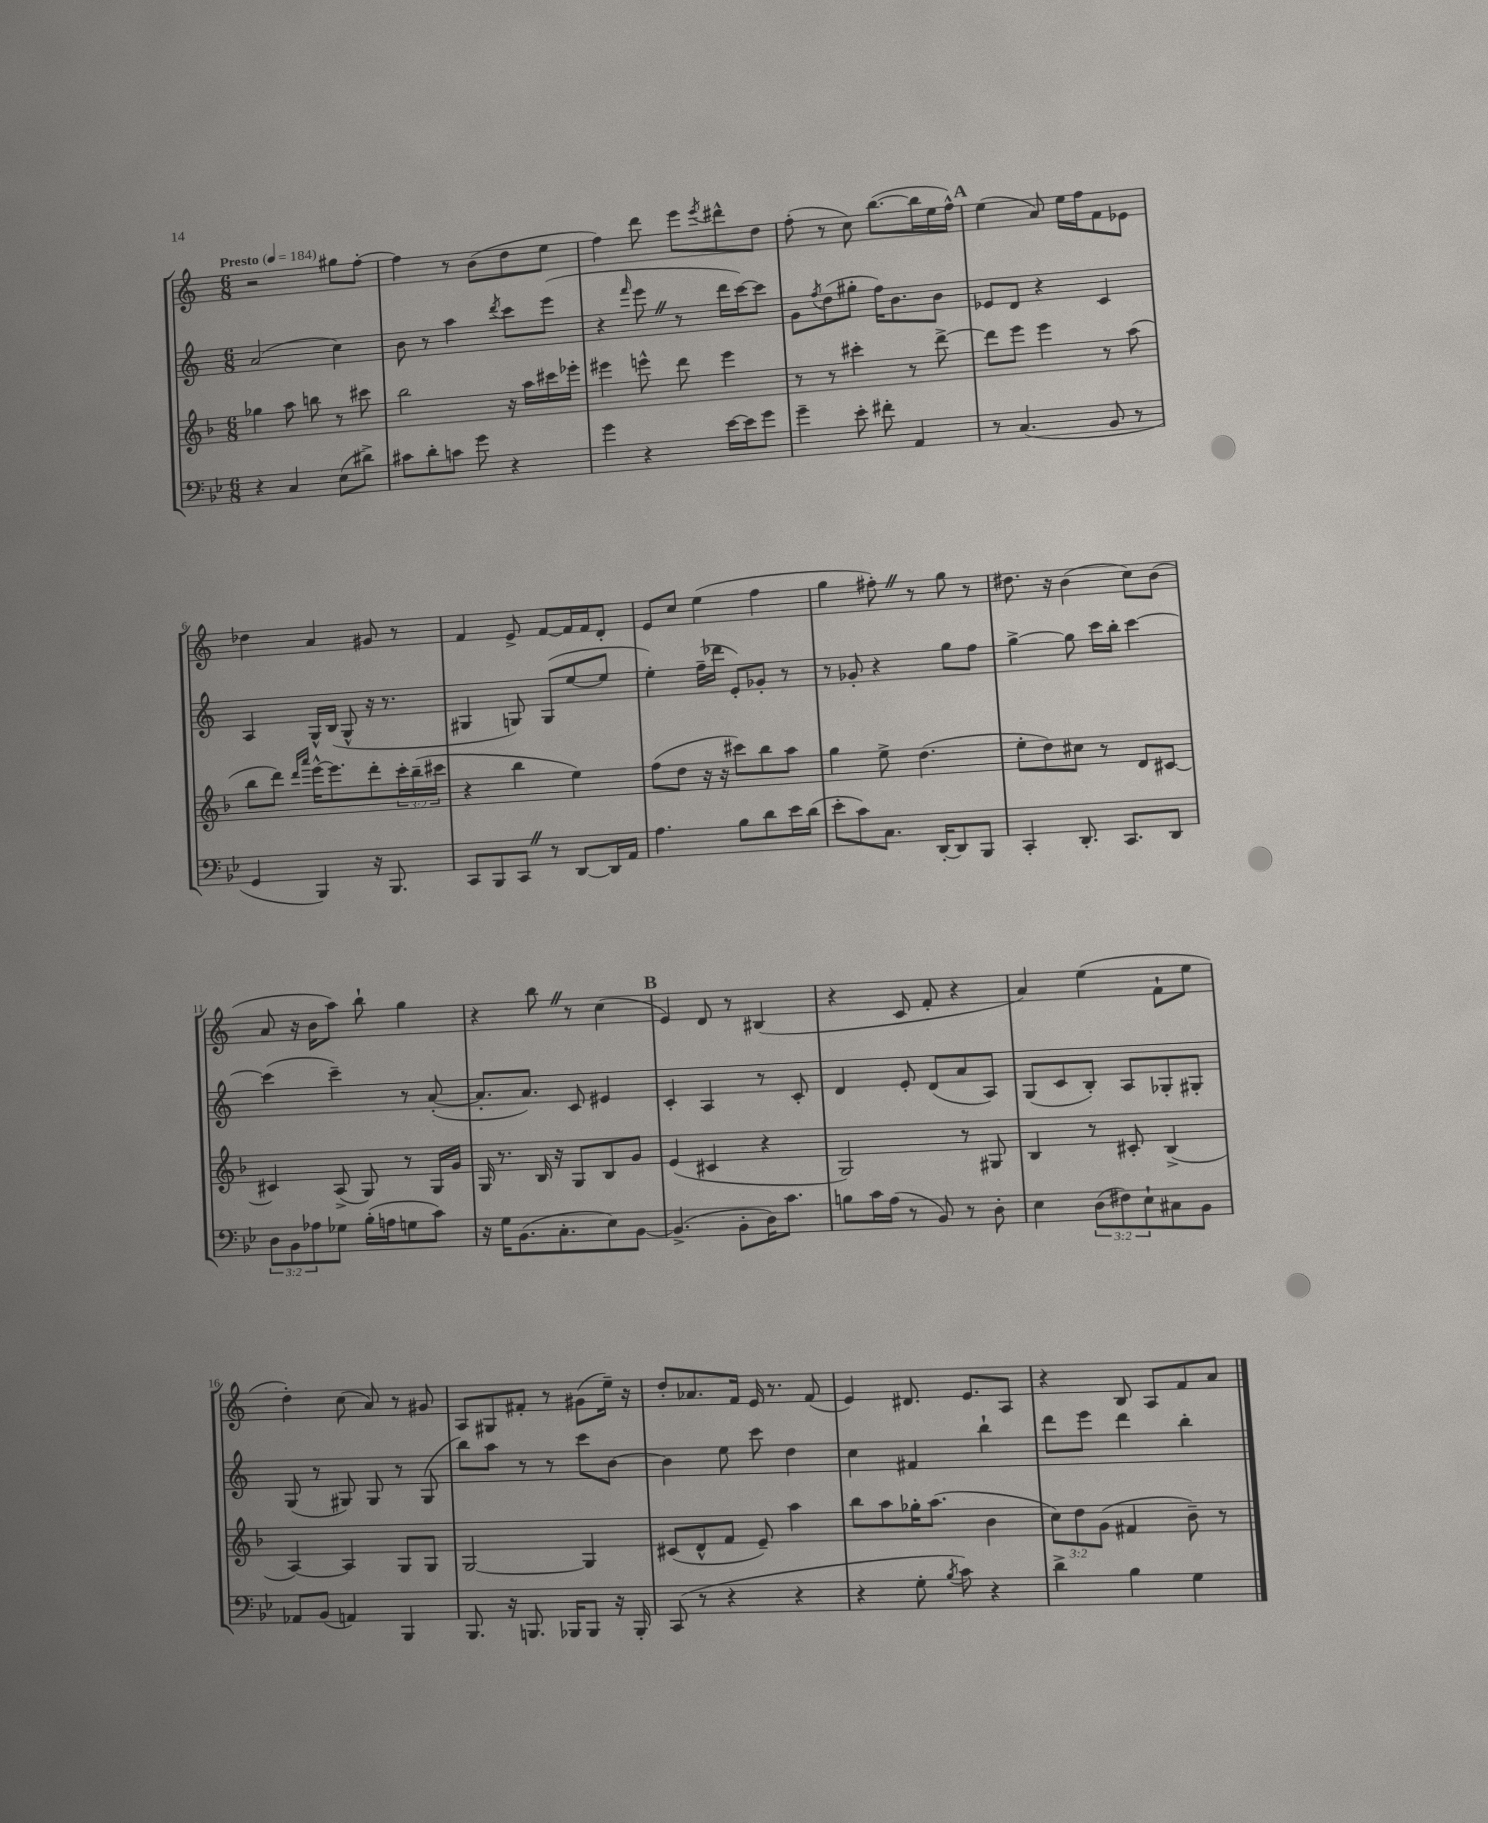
<<
\new StaffGroup <<
\new Staff = "s0" {
    \clef treble \key c \major \numericTimeSignature \time 6/8 \tempo "Presto" 4 = 184
    r2 gis''8 f''8~-. |
    f''4 r8 b'8( d''8 e''8 |
    f''4) d'''8 e'''8 \acciaccatura { e'''8 } dis'''8-^ d''8 |
    f''8-.( r8 c''8) b''8.~( b''16 e''16 f''16-^) |
    \mark \markup { \bold "A" } e''4( a'8) e''16 f''16 f'8 ees'8 |
    des''4 a'4 gis'8 r8 |
    f'4 e'8-> f'8~ f'16 f'16 d'8-. |
    e'8 c''8 e''4( f''4 |
    g''4 fis''8-.) \once \override BreathingSign.text = \markup { \musicglyph "scripts.caesura.straight" } \breathe r8 g''8 r8 |
    dis''8. r16 b'4( c''8) b'8( |
    a'8 r16 b'16 a''8) b''8-! g''4 |
    r4 b''8 \once \override BreathingSign.text = \markup { \musicglyph "scripts.caesura.straight" } \breathe r8 c''4( |
    \mark \markup { \bold "B" } e'4) d'8 r8 bis4( |
    r4 c'8 f'8-. r4 |
    a'4) e''4( f'8-! e''8 |
    d''4-.) c''8( a'8) r8 gis'8 |
    a8 gis8 fis'8-. r8 gis'8( e''16--) r16 |
    d''8-. aes'8. f'16 e'16 r8. f'8( |
    e'4) dis'8. e'8. a8 |
    r4 b8 a8 f'8 a'8 \bar "|." |
}
\new Staff = "s1" {
    \clef treble \key c \major \numericTimeSignature \time 6/8
    a'2( c''4) |
    b'8 r8 a''4 \acciaccatura { d'''8 } c'''8 e'''8( |
    r4 \grace { f'''16 } e'''8 \once \override BreathingSign.text = \markup { \musicglyph "scripts.caesura.straight" } \breathe r8 d'''16 c'''16~) c'''8 |
    g'8 \acciaccatura { f''8 } d''8( gis''8-. f''16) b'8. b'8 |
    \mark \markup { \bold "A" } ees'8 d'8 r4 c'4 |
    a4 g16-^ b16( g8-^ r16 r8. |
    gis4 g8) g8( e''8~ e''8 |
    e''4-.) f''16--( des'''16 e'8-.) ges'8-. r8 |
    r8 ges'8-. r4 g''8 f''8 |
    g''4~-> g''8 c'''16 b''16-. c'''4~ |
    c'''4( c'''4--) r8 a'8~-.( |
    a'8.-. a'8.) c'8 eis'4 |
    \mark \markup { \bold "B" } c'4-. a4 r8 c'8-. |
    d'4 e'8-. d'8( a'8 a8) |
    g8( c'8 b8-.) a8 ges8-. gis8-. |
    g8( r8 gis8) gis8 r8 gis8( |
    b''8) a''8 r8 r8 c'''8 b'8~ |
    b'4 e''8 c'''8 d''4 |
    c''4 fis'4 b''4-! |
    d'''8 e'''8 d'''4 b''4-. \bar "|." |
}
\new Staff = "s2" {
    \clef treble \key f \major \numericTimeSignature \time 6/8 \override Staff.TupletNumber.text = #tuplet-number::calc-fraction-text
    ges''4 a''8 b''8 r8 cis'''8 |
    bes''2 r16 a''16 cis'''16 ees'''16-. |
    eis'''4 e'''8-^ d'''8 e'''4 |
    r8 r8 cis'''4-. r8 d'''8~-> |
    \mark \markup { \bold "A" } d'''8 e'''8 e'''4 r8 a''8( |
    bes''8 d'''8) \grace { d'''16 a'''16 } e'''16~-^ e'''8. d'''8-. \tuplet 3/2 { c'''16-. bes''16--( cis'''16 } |
    r4 bes''4 e''4) |
    f''8( d''8 r16 r16 cis'''8) bes''8 a''8 |
    g''4 e''8-> d''4.( |
    e''8-. d''8) cis''8 r8 d'8 cis'8~ |
    cis'4 a8->( g8) r8 g16 g'16 |
    g16 r8. bes16 r16 g8 bes8 g'8 |
    \mark \markup { \bold "B" } e'4( cis'4 r4 |
    g2) r8 gis8 |
    bes4 r8 cis'8-. bes4->( |
    a4~) a4 g8 g8 |
    g2~ g4 |
    cis'8( d'8-^ f'8 e'8--) a''4 |
    bes''8 a''8 ges''16-. a''8.( bes'4 |
    \tuplet 3/2 { c''8) d''8 g'8( } fis'4 bes'8--) r8 \bar "|." |
}
\new Staff = "s3" {
    \clef bass \key bes \major \numericTimeSignature \time 6/8 \override Staff.TupletNumber.text = #tuplet-number::calc-fraction-text
    r4 c4 ees8( dis'8->) |
    cis'8 d'8-. c'8 g'8 r4 |
    g'4 r4 ees'16~ ees'16 g'8 |
    g'4-- ees'8-. fis'8-. a,4 |
    \mark \markup { \bold "A" } r8 c4.( bes,8 r8 |
    g,4 bes,,4) r16 bes,,8. |
    c,8 bes,,8 c,8 \once \override BreathingSign.text = \markup { \musicglyph "scripts.caesura.straight" } \breathe r8 d,8~ d,16 a,16 |
    a4. bes8 d'8 ees'16 d'16( |
    ees'8-. c'8) c8. d,16~-. d,8 bes,,8 |
    c,4-. d,8.-. c,8. d,8 |
    \tuplet 3/2 { d8 bes,8 aes8 } ges8 bes16-.( a16 g8 c'8) |
    r16 g16 bes,8.( c8.-. ees8) bes,8~ |
    \mark \markup { \bold "B" } bes,4.->( bes,8-. d16) c'8. |
    b8 c'16 a16( r8 bes,8) r8 d8-. |
    ees4 \tuplet 3/2 { d8( fis8) ees8-! } cis8 bes,8 |
    aes,8 bes,8( a,4) bes,,4 |
    bes,,8. r16 b,,8. bes,,16 bes,,8 r16 bes,,16-. |
    c,8( r8 r4 r4 |
    r4 g8-. \acciaccatura { bes8 } c'8) r4 |
    d'4-> bes4 g4 \bar "|." |
}
>>
>>
